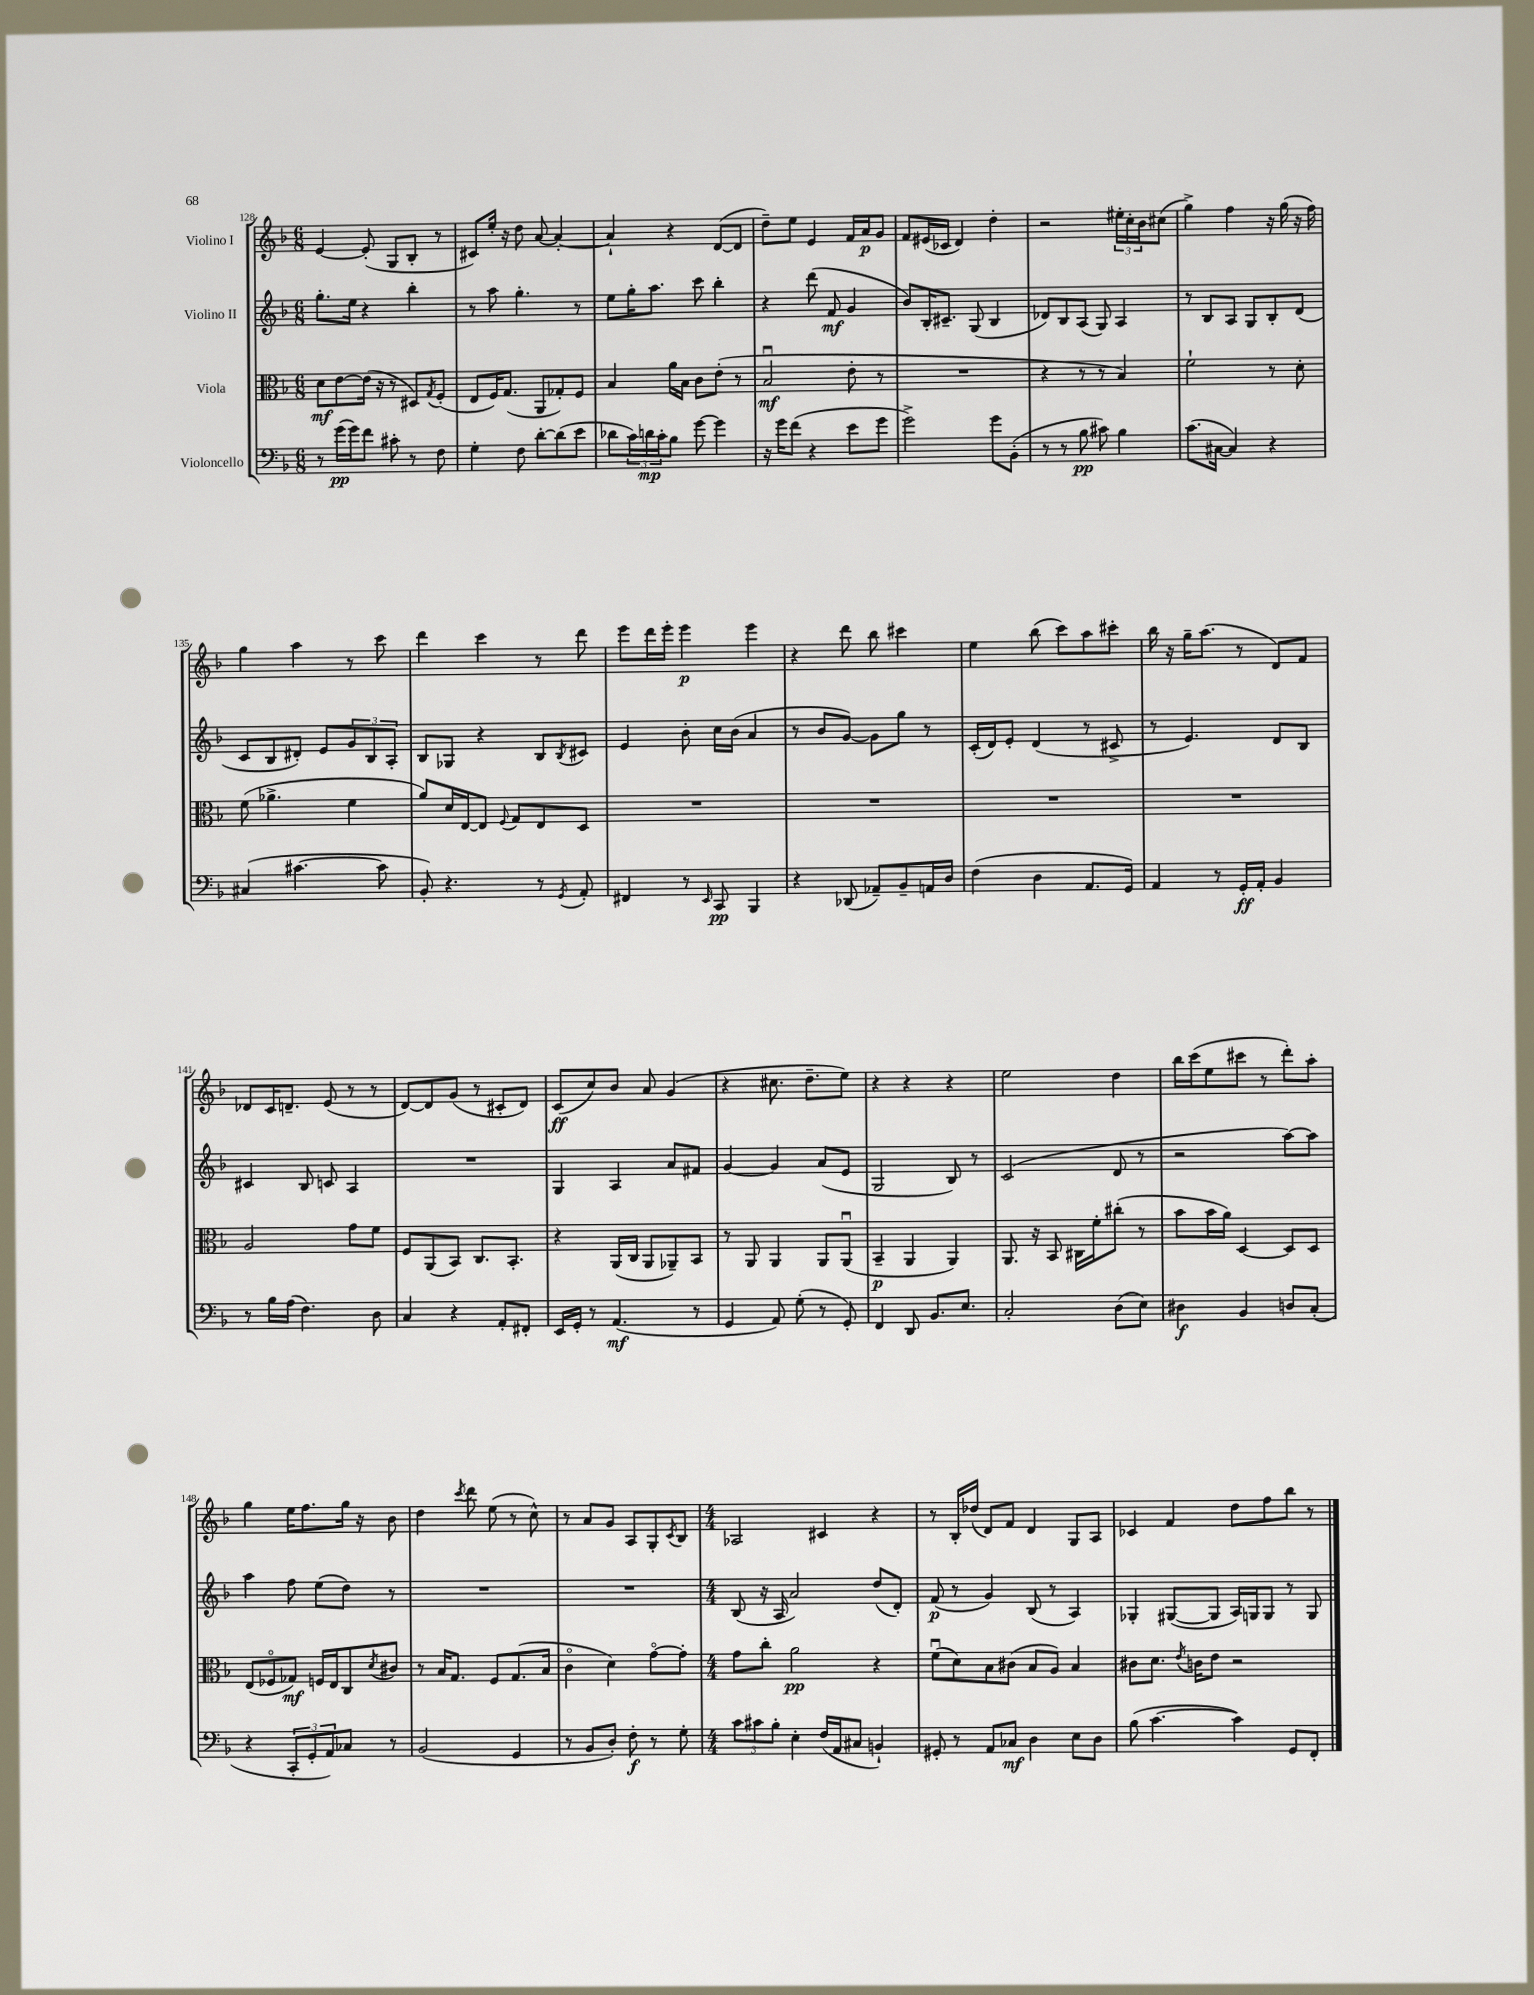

**kern	**dynam	**kern	**dynam	**kern	**dynam	**kern	**dynam
*part4	*part4	*part3	*part3	*part2	*part2	*part1	*part1
*staff4	*staff4	*staff3	*staff3	*staff2	*staff2	*staff1	*staff1
*I"Violoncello	*	*I"Viola	*	*I"Violino II	*	*I"Violino I	*
*clefF4	*	*clefC3	*	*clefG2	*	*clefG2	*
*k[b-]	*	*k[b-]	*	*k[b-]	*	*k[b-]	*
*M6/8	*	*M6/8	*	*M6/8	*	*M6/8	*
=128	=128	=128	=128	=128	=128	=128	=128
8r	.	8d\L	mf	8.gg'\L	.	[4e/	.
(16g\LL	pp	[8e\	.	.	.	.	.
16g\J)	.	.	.	16ee\Jk	.	.	.
8f\J	.	(16e\Jk]	.	4r	.	(8e'/]	.
.	.	16r	.	.	.	.	.
8c#X'\	.	8r	.	.	.	8G/L	.
8r	.	8D#X/L)	.	4bb-'\	.	8B-'/J	.
.	.	8qG/	.	.	.	.	.
8F\	.	(8F'/J	.	.	.	8r	.
=129	=129	=129	=129	=129	=129	=129	=129
4G'\	.	8E/L	.	8r	.	8c#X/L)	.
.	.	16F/K)	.	8aa\	.	16ee'/Jk	.
.	.	(8.G/J	.	.	.	16r	.
8F\	.	.	.	4.gg'\	.	8dd\	.
[8d'\L	.	8AA/L	.	.	.	[8a/	.
(8d\]	.	8G-X'/)	.	.	.	4a'/_	.
8e\J	.	8F/J	.	8r	.	.	.
=130	=130	=130	=130	=130	=130	=130	=130
8d-X\L	.	4B-/	.	8ee\L	.	4a`/]	.
24c\L)	.	.	.	16gg'\K	.	.	.
24dn\	mp	.	.	.	.	.	.
.	.	.	.	8.aa\J	.	.	.
24c'\J	.	.	.	.	.	.	.
8B-\J	.	16a\LL	.	.	.	4r	.
.	.	16B-\JJ	.	.	.	.	.
[8g\	.	8c\L	.	8ccc\	.	.	.
4g\]	.	(8e'\J	.	4bb-'\	.	([8d/L	.
.	.	8r	.	.	.	8d/J]	.
=131	=131	=131	=131	=131	=131	=131	=131
16r	.	2B-u/	mf	4r	.	8dd~\L)	.
16g\KL	.	.	.	.	.	.	.
(8f\J	.	.	.	.	.	8ee\J	.
4r	.	.	.	(8ddd\	.	4e/	.
.	.	.	.	8f/	mf	.	.
8e\L	.	8e'\	.	4g/	.	16f/LL	.
.	.	.	.	.	.	16a/J	p
8g\J	.	8r	.	.	.	8g/J	.
=132	=132	=132	=132	=132	=132	=132	=132
2g^\)	.	2.r	.	8b-/L)	.	8f/L	.
.	.	.	.	16B-'/K	.	(16e#X/L	.
.	.	.	.	8.c#X~/J	.	16c-X/JJ	.
.	.	.	.	.	.	4d/)	.
.	.	.	.	(8G/	.	.	.
8g\L	.	.	.	4B-/	.	4dd'\	.
(8BB-'\J	.	.	.	.	.	.	.
=133	=133	=133	=133	=133	=133	=133	=133
8r	.	4r	.	8d-X/L)	.	2r	.
8r	.	.	.	8B-/	.	.	.
8B-\	pp	8r	.	(8A/J	.	.	.
8c#X\)	.	8r	.	8G/)	.	.	.
4B-\	.	4B-/)	.	4A/	.	24ee#X'\LL	.
.	.	.	.	.	.	24cc'\	.
.	.	.	.	.	.	24b-\J	.
.	.	.	.	.	.	(8cc#X\J	.
=134	=134	=134	=134	=134	=134	=134	=134
(8.c\L	.	2f`\	.	8r	.	4gg^\)	.
.	.	.	.	8B-/L	.	.	.
[16C#X\Jk	.	.	.	.	.	.	.
4C#/])	.	.	.	8A/J	.	4ff\	.
.	.	.	.	8G/L	.	.	.
4r	.	8r	.	8B-'/	.	16r	.
.	.	.	.	.	.	(16gg\	.
.	.	8d'\	.	(8d/J	.	16r	.
.	.	.	.	.	.	16ff\)	.
!!LO:LB:g=z
=135	=135	=135	=135	=135	=135	=135	=135
(4C#X/	.	(8f\	.	8c/L	.	4gg\	.
.	.	4.a-X^\	.	8B-/	.	.	.
[4.c#X\	.	.	.	8d#X'/J)	.	4aa\	.
.	.	.	.	8e/L	.	.	.
.	.	4f\	.	12g/	.	8r	.
.	.	.	.	12B-/	.	.	.
8c#\]	.	.	.	.	.	8ccc\	.
.	.	.	.	12A'/J	.	.	.
=136	=136	=136	=136	=136	=136	=136	=136
8BB-'/)	.	8a/L)	.	8B-/L	.	4ddd\	.
4.r	.	16d/L	.	8G-X/J	.	.	.
.	.	[16E/J	.	.	.	.	.
.	.	8E/J]	.	4r	.	4ccc\	.
.	.	8qqF/	.	.	.	.	.
.	.	8G/L	.	.	.	.	.
8r	.	8E/	.	8B-/L	.	8r	.
8qGG/	.	.	.	8qB-/	.	.	.
8AA'/	.	8D/J	.	8c#X/J	.	8ddd\	.
=137	=137	=137	=137	=137	=137	=137	=137
4FF#X/	.	2.r	.	4e/	.	8eee\L	.
.	.	.	.	.	.	16ddd\L	.
.	.	.	.	.	.	16eee'\JJ	.
8r	.	.	.	8b-'\	.	4eee\	p
16qqEE/	.	.	.	.	.	.	.
8CC/	pp	.	.	16cc\LL	.	.	.
.	.	.	.	(16b-\JJ	.	.	.
4BBB-/	.	.	.	4a/	.	4eee\	.
=138	=138	=138	=138	=138	=138	=138	=138
4r	.	2.r	.	8r	.	4r	.
.	.	.	.	8b-/L	.	.	.
(8DD-X/	.	.	.	[8g/J)	.	8ddd\	.
8AA-X~/L)	.	.	.	8g\L]	.	8bb-\	.
8BB-~/	.	.	.	8gg\J	.	4ccc#X\	.
16AAn/L	.	.	.	8r	.	.	.
16D/JJ	.	.	.	.	.	.	.
=139	=139	=139	=139	=139	=139	=139	=139
(4F\	.	2.r	.	(16c'/LL	.	4ee\	.
.	.	.	.	16d/J)	.	.	.
.	.	.	.	8e'/J	.	.	.
4D\	.	.	.	(4d/	.	(8bb-\	.
.	.	.	.	.	.	8ccc\L)	.
8.AA/L	.	.	.	8r	.	8aa\	.
.	.	.	.	8c#X^/	.	8ccc#X'\J	.
16GG/Jk)	.	.	.	.	.	.	.
=140	=140	=140	=140	=140	=140	=140	=140
4AA/	.	2.r	.	8r	.	16bb-\	.
.	.	.	.	.	.	16r	.
.	.	.	.	4.e/)	.	16gg~\KL	.
.	.	.	.	.	.	(8.aa\J	.
8r	.	.	.	.	.	.	.
16GG'/LL	ff	.	.	.	.	8r	.
16AA'/JJ	.	.	.	.	.	.	.
4BB-/	.	.	.	8d/L	.	8d/L)	.
.	.	.	.	8B-/J	.	8f/J	.
!!LO:LB:g=z
=141	=141	=141	=141	=141	=141	=141	=141
8r	.	2A/	.	4c#X/	.	8d-X/L	.
16B-\LL	.	.	.	.	.	16c/K	.
(16A\JJ	.	.	.	.	.	8.dn~/J	.
4.F\)	.	.	.	8B-/	.	.	.
.	.	.	.	8cn/	.	(8e/	.
.	.	8g\L	.	4A/	.	8r	.
8D\	.	8f\J	.	.	.	8r	.
=142	=142	=142	=142	=142	=142	=142	=142
4C/	.	8F/L	.	2.r	.	[8d/L)	.
.	.	(8AA/	.	.	.	8d/]	.
4r	.	8BB-/J)	.	.	.	(8g/J	.
.	.	8.C/L	.	.	.	8r	.
8AA'/L	.	.	.	.	.	8c#X'/L	.
.	.	8.BB-'/J	.	.	.	.	.
8FF#X'/J	.	.	.	.	.	8d/J)	.
=143	=143	=143	=143	=143	=143	=143	=143
16EE/LL	.	4r	.	4G/	.	(8c/L	ff
16GG'/JJ	.	.	.	.	.	.	.
8r	.	.	.	.	.	8cc/)	.
(4.AA/	mf	(16AA/LL	.	4A/	.	8b-/J	.
.	.	16C/JJ	.	.	.	.	.
.	.	8AA/L	.	.	.	8a/	.
.	.	8AA-X~/)	.	8a/L	.	(4g/	.
8r	.	8BB-/J	.	8f#X/J	.	.	.
=144	=144	=144	=144	=144	=144	=144	=144
4GG/	.	8r	.	[4g/	.	4r	.
.	.	8AA/	.	.	.	.	.
8AA/)	.	4AA/	.	4g/]	.	8.cc#X\	.
(8G'\	.	.	.	.	.	.	.
.	.	.	.	.	.	8.dd~\L	.
8r	.	8AA/L	.	(8a/L	.	.	.
8GG'/)	.	(8AAu/J	.	8e/J	.	8ee\J)	.
=145	=145	=145	=145	=145	=145	=145	=145
4FF/	.	4BB-~/	p	2G/	.	4r	.
8DD/	.	4AA/	.	.	.	4r	.
8.BB-/L	.	.	.	.	.	.	.
.	.	4AA/)	.	8B-/)	.	4r	.
8.E/J	.	.	.	.	.	.	.
.	.	.	.	8r	.	.	.
=146	=146	=146	=146	=146	=146	=146	=146
2C'/	.	8.AA/	.	(2c/	.	2ee\	.
.	.	16r	.	.	.	.	.
.	.	8BB-/	.	.	.	.	.
.	.	16C#X\LL	.	.	.	.	.
.	.	16f'\J	.	.	.	.	.
(8D\L	.	(8cc#X'\J	.	8d/	.	4dd\	.
8E\J)	.	8r	.	8r	.	.	.
=147	=147	=147	=147	=147	=147	=147	=147
4D#X\	f	8b-\L	.	2r	.	16bb-\LL	.
.	.	.	.	.	.	(16ccc\J	.
.	.	16b-\L	.	.	.	8ee\	.
.	.	16a\JJ)	.	.	.	.	.
4BB-/	.	[4D/	.	.	.	8ccc#X\J	.
.	.	.	.	.	.	8r	.
8Dn/L	.	8D/L]	.	[8aa\L)	.	8ddd'\L)	.
(8C'/J	.	8D/J	.	8aa\J]	.	8aa'\J	.
!!LO:LB:g=z
=148	=148	=148	=148	=148	=148	=148	=148
4r	.	(8E/L	.	4aa\	.	4gg\	.
.	.	8F-X/	.	.	.	.	.
12CC'/L	.	8G-X/J)	mf	8ff\	.	16ee\KL	.
.	.	.	.	.	.	8.ff\	.
12GG'/	.	.	.	.	.	.	.
.	.	16Fn/LL	.	(8ee\L	.	.	.
12AA/)	.	.	.	.	.	.	.
.	.	16E/J	.	.	.	.	.
8C-X/J	.	8C/	.	8dd\J)	.	16gg\Jk	.
.	.	.	.	.	.	16r	.
.	.	8qd/	.	.	.	.	.
8r	.	8c#X/J	.	8r	.	8b-\	.
=149	=149	=149	=149	=149	=149	=149	=149
(2BB-/	.	8r	.	2.r	.	4dd\	.
.	.	16B-/KL	.	.	.	.	.
.	.	8.G/J	.	.	.	.	.
.	.	.	.	.	.	8qccc/	.
.	.	.	.	.	.	8ddd\	.
.	.	8F/L	.	.	.	(8ee\	.
4GG/	.	(8.G/	.	.	.	8r	.
.	.	.	.	.	.	8cc^^\)	.
.	.	16B-/Jk	.	.	.	.	.
=150	=150	=150	=150	=150	=150	=150	=150
8r	.	4c\	.	2.r	.	8r	.
8BB-/L	.	.	.	.	.	8a/L	.
8D'/J)	.	4d\)	.	.	.	8g/J	.
8F'\	f	.	.	.	.	8A/L	.
8r	.	[8g\L	.	.	.	8G'/	.
.	.	.	.	.	.	8qc/	.
8G'\	.	8g'\J]	.	.	.	8B-/J	.
=151	=151	=151	=151	=151	=151	=151	=151
*M4/4	*	*M4/4	*	*M4/4	*	*M4/4	*
12c\L	.	8g\L	.	(8B-/	.	2A-X/	.
12c#X\	.	.	.	.	.	.	.
.	.	8cc'\J	.	16r	.	.	.
12B-'\J	.	.	.	.	.	.	.
.	.	.	.	16A/	.	.	.
4E'\	.	2a\	pp	2a/)	.	.	.
(16F/LL	.	.	.	.	.	4c#X/	.
16AA/J	.	.	.	.	.	.	.
8C#X/J	.	.	.	.	.	.	.
4BBn`/)	.	4r	.	(8dd/L	.	4r	.
.	.	.	.	8d'/J)	.	.	.
=152	=152	=152	=152	=152	=152	=152	=152
8GG#X'/	.	(8fu\L	.	(8f/	p	8r	.
8r	.	8d\)	.	8r	.	16B-'/LL	.
.	.	.	.	.	.	(16dd-X/JJ	.
8AA/L	.	8B-\	.	4g/)	.	8d/L)	.
8C-X/J	mf	(8c#X\J	.	.	.	8f/J	.
4D\	.	8B-/L	.	(8B-/	.	4d/	.
.	.	8A/J)	.	8r	.	.	.
8E\L	.	4B-/	.	4A/)	.	8G/L	.
8D\J	.	.	.	.	.	8A/J	.
=153	=153	=153	=153	=153	=153	=153	=153
(8B-\	.	8c#X\L	.	4G-X'/	.	4c-X/	.
[4.c\	.	8.d\J	.	.	.	.	.
.	.	.	.	([8G#X/L	.	4f/	.
.	.	8qe/	.	.	.	.	.
.	.	16cn\KL	.	.	.	.	.
.	.	8e\J	.	8G#/J]	.	.	.
4c\])	.	2r	.	16A/LL)	.	8dd\L	.
.	.	.	.	16Gn/J	.	.	.
.	.	.	.	8G/J	.	8ff\	.
8GG/L	.	.	.	8r	.	8bb-\J	.
8FF'/J	.	.	.	8G/	.	8r	.
==	==	==	==	==	==	==	==
*-	*-	*-	*-	*-	*-	*-	*-
